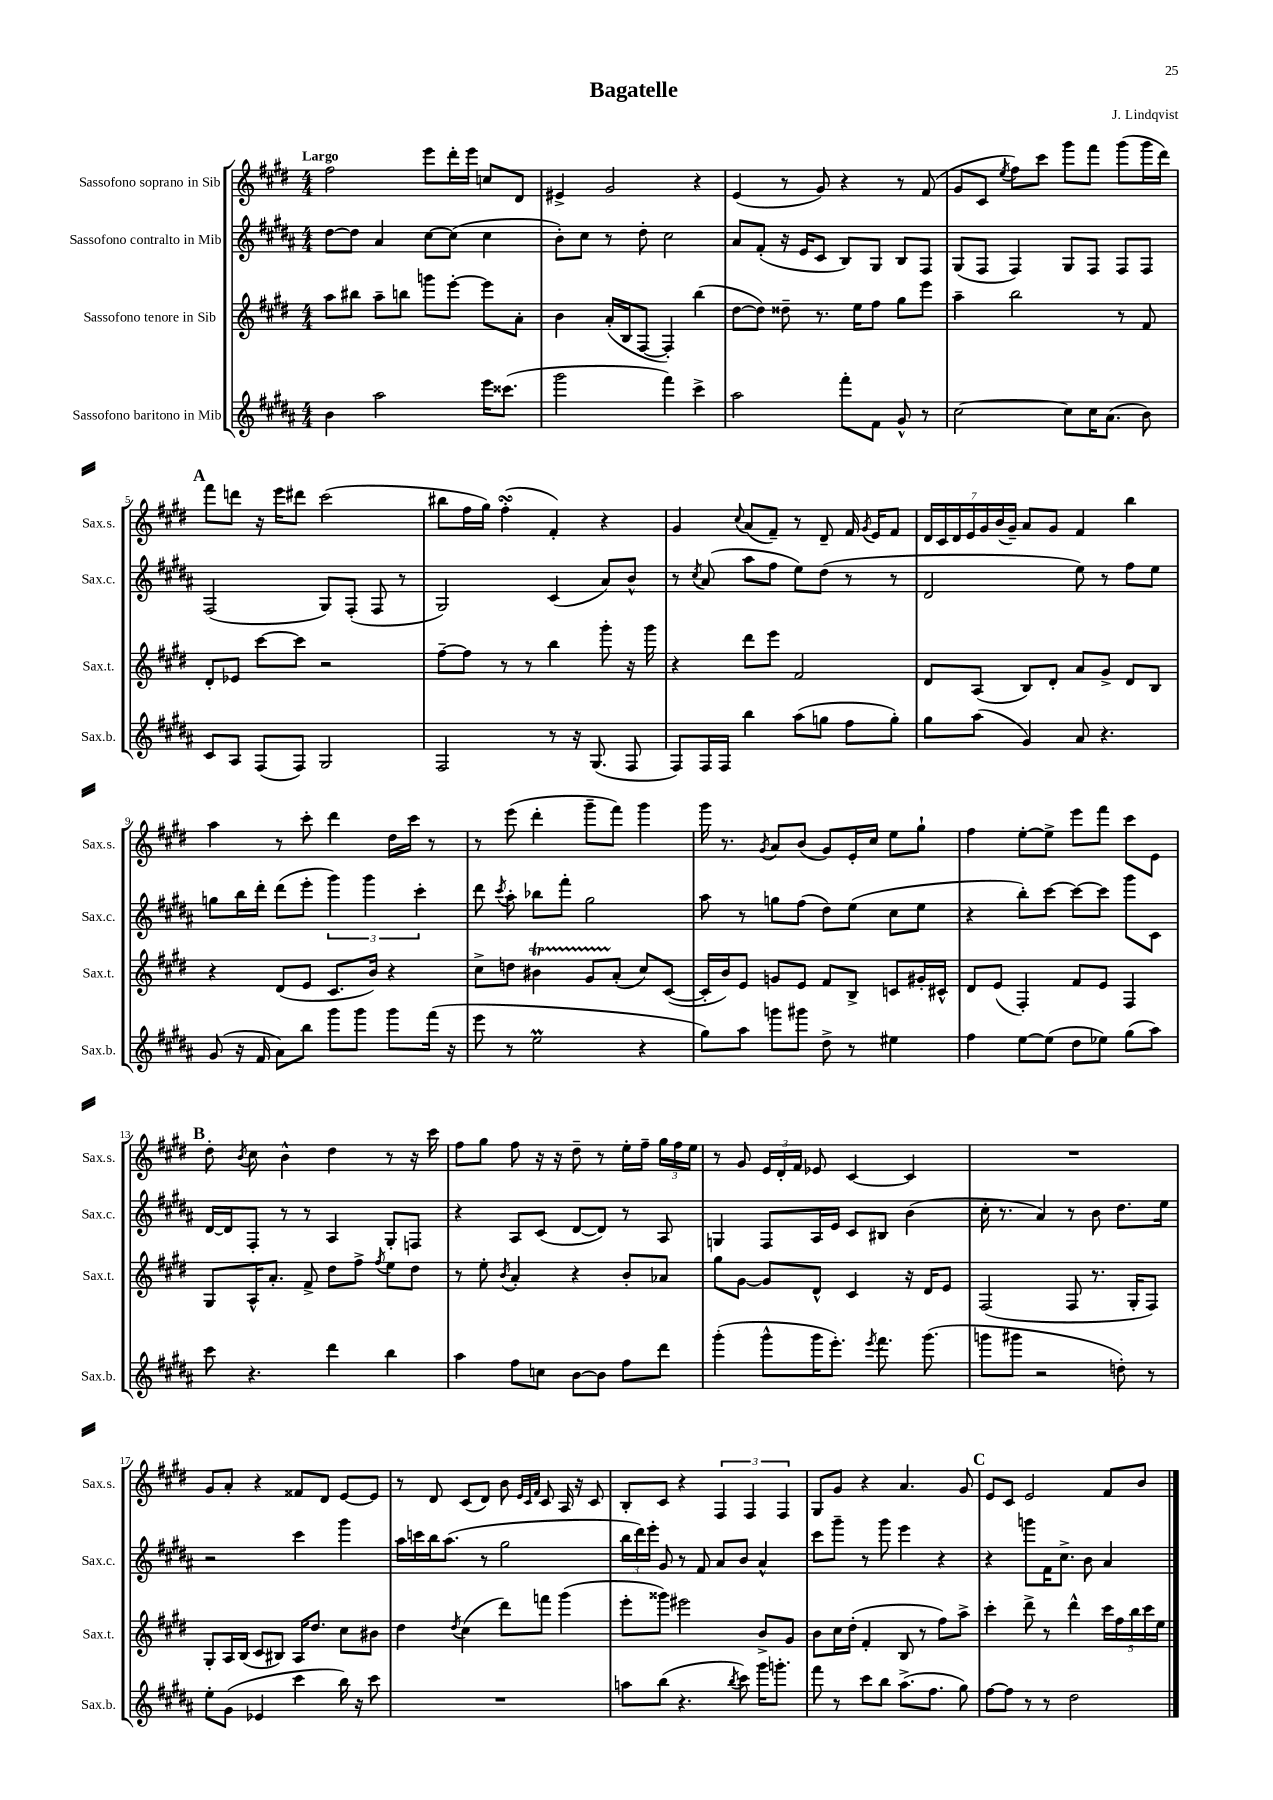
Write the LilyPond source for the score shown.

\header { title = "Bagatelle" composer = "J. Lindqvist" }
<<
\new StaffGroup <<
\new Staff = "s0" \with { instrumentName = "Sassofono soprano in Sib" shortInstrumentName = "Sax.s." } {
    \clef treble \key e \major \numericTimeSignature \time 4/4 \tempo "Largo"
    \autoBeamOff fis''2 e'''8[ dis'''16-. e'''16] c''8[ dis'8] |
    eis'4-> gis'2 r4 |
    e'4( r8 gis'8) r4 r8 fis'8( |
    gis'8[ cis'8] \acciaccatura { e''8 } fis''8[) cis'''8] gis'''8[ fis'''8] gis'''8[( gis'''16 dis'''16]) |
    \mark \markup { \bold "A" } fis'''8[ d'''8] r16 e'''16[ dis'''8] cis'''2( |
    bis''8[ fis''16 gis''16]) fis''4-.\turn( fis'4-.) r4 |
    gis'4 \appoggiatura { cis''8 } a'8[( fis'8]--) r8 dis'8-- fis'16 \acciaccatura { gis'8 } e'16[ fis'8] |
    \tuplet 7/4 { dis'16[ cis'16 dis'16 e'16 gis'16 b'16( gis'16]--) } a'8[ gis'8] fis'4 b''4 |
    a''4 r8 cis'''8-. dis'''4 dis''16[ cis'''16] r8 |
    r8 e'''8( dis'''4-. gis'''8[-- fis'''8]) gis'''4 |
    gis'''16 r8. \acciaccatura { gis'8 } a'8[ b'8]( gis'8[) e'16-. cis''16] e''8[ gis''8]-! |
    fis''4 e''8[~-. e''8]-> e'''8[ fis'''8] cis'''8[ e'8] |
    \mark \markup { \bold "B" } dis''8-. \acciaccatura { b'8 } cis''8 b'4-^ dis''4 r8 r16 cis'''16 |
    fis''8[ gis''8] fis''8 r16 r16 dis''8-- r8 e''16[-. fis''16]-- \tuplet 3/2 { gis''16[ fis''16 e''16] } |
    r8 gis'8 \tuplet 3/2 { e'16[ dis'16-. fis'16] } ees'8 cis'4~ cis'4 |
    R1 |
    gis'8[ a'8]-. r4 fisis'8[ dis'8] e'8[~ e'8] |
    r8 dis'8 cis'8[( dis'8]) b'8 \grace { e'32[ cis'32 fis'32] } cis'8 a16 r16 cis'8 |
    b8[-. cis'8] r4 \tuplet 3/2 { fis4 fis4 fis4 } |
    gis8[ gis'8] r4 a'4. gis'8 |
    \mark \markup { \bold "C" } e'8[ cis'8] e'2 fis'8[ b'8] \bar "|." |
}
\new Staff = "s1" \with { instrumentName = "Sassofono contralto in Mib" shortInstrumentName = "Sax.c." } {
    \clef treble \key b \major \numericTimeSignature \time 4/4
    \autoBeamOff dis''8[~ dis''8] ais'4 cis''8[~ cis''8]( cis''4 |
    b'8[-.) cis''8] r8 dis''8-. cis''2 |
    ais'8[ fis'8]-.( r16 e'16[ cis'8] b8[) gis8] b8[ fis8] |
    gis8[( fis8] fis4) gis8[ fis8] fis8[ fis8] |
    \mark \markup { \bold "A" } fis2( gis8[) fis8]-.( fis8 r8 |
    gis2) cis'4( ais'8[) b'8]-^ |
    r8 \acciaccatura { cis''8 } ais'8( ais''8[ fis''8] e''8[) dis''8]( r8 r8 |
    dis'2 e''8) r8 fis''8[ e''8] |
    g''8[ b''16 dis'''16]-. dis'''8[( e'''8]-. \tuplet 3/2 { gis'''4) gis'''4 cis'''4-. } |
    dis'''8 \acciaccatura { cis'''8 } ais''8-. bes''8[ fis'''8]-. gis''2 |
    ais''8 r8 g''8[ fis''8]( dis''8[) e''8]( cis''8[ e''8] |
    r4 b''8[-.) cis'''8]~ cis'''8[~ cis'''8] gis'''8[ cis'8] |
    \mark \markup { \bold "B" } dis'16[~ dis'16 fis8]-. r8 r8 ais4 gis8[-. f8] |
    r4 ais8[ cis'8]( dis'8[~ dis'8]) r8 ais8 |
    g4 fis8[ ais16 e'16] cis'8[ bis8] b'4( |
    cis''16-. r8. ais'4) r8 b'8 dis''8.[ e''16] |
    r2 cis'''4 gis'''4 |
    ais''16[ c'''16 b''16 ais''8.]( r8 gis''2 |
    \tuplet 3/2 { b''16[ dis'''16) e'''16]-. } gis'8 r8 fis'8 ais'8[ b'8] ais'4-^ |
    cis'''8[ gis'''8]-- r8 gis'''8 e'''4 r4 |
    \mark \markup { \bold "C" } r4 g'''8[ fis'16 cis''8.]-> b'8 ais'4 \bar "|." |
}
\new Staff = "s2" \with { instrumentName = "Sassofono tenore in Sib" shortInstrumentName = "Sax.t." } {
    \clef treble \key e \major \numericTimeSignature \time 4/4
    \autoBeamOff a''8[ bis''8] a''8[-- b''8] g'''8[ e'''8]~-. e'''8[ a'8]-. |
    b'4 a'16[-.( b16 fis8]~ fis4-.) b''4( |
    dis''8[~ dis''8]) disis''8-- r8. e''16[ fis''8] gis''8[ e'''8] |
    a''4-- b''2 r8 fis'8 |
    \mark \markup { \bold "A" } dis'8[-. ees'8] cis'''8[~ cis'''8] r2 |
    fis''8[~-- fis''8] r8 r8 b''4 gis'''8-. r16 gis'''16 |
    r4 dis'''8[ e'''8] fis'2 |
    dis'8[ a8]( b8[) dis'8]-. a'8[ gis'8]-> dis'8[ b8] |
    r4 dis'8[( e'8] cis'8.[ b'16]) r4 |
    cis''8[-> d''8] bis'4\startTrillSpan gis'8[ a'8]-.\stopTrillSpan( cis''8[) cis'8]~( |
    cis'16[-. b'16) e'8] g'8[ e'8] fis'8[ b8]-> c'8[ gis'16-. cis'16]-^ |
    dis'8[ e'8]( fis4-.) fis'8[ e'8] fis4 |
    \mark \markup { \bold "B" } gis8[ a16-^ a'8.]-. fis'8-> dis''8[ fis''8]-> \acciaccatura { fis''8 } e''8[ dis''8] |
    r8 e''8-. \acciaccatura { b'8 } a'4-. r4 b'8[-. aes'8] |
    gis''8[ gis'8]~ gis'8[ dis'8]-^ cis'4 r16 dis'16[ e'8] |
    fis2( fis8 r8. gis16[-. fis8]) |
    gis8[-. a16 b16]( cis'8[ bis8]) a16[ dis''8.] cis''8[ bis'8] |
    dis''4 \acciaccatura { dis''8 } cis''4( dis'''8[) f'''8] gis'''4( |
    e'''8[-. gisis'''8]) eis'''2 b'8[-> gis'8] |
    b'8[ cis''16 dis''16]-.( fis'4-. b8 r8 fis''8[) a''8]-> |
    \mark \markup { \bold "C" } cis'''4-. dis'''8-> r8 dis'''4-^ \tuplet 5/4 { cis'''16[ fis''16 b''16 cis'''16 e''16] } \bar "|." |
}
\new Staff = "s3" \with { instrumentName = "Sassofono baritono in Mib" shortInstrumentName = "Sax.b." } {
    \clef treble \key b \major \numericTimeSignature \time 4/4
    \autoBeamOff b'4 ais''2 e'''16[ cisis'''8.]( |
    gis'''2 fis'''4) cis'''4-> |
    ais''2 fis'''8[-. fis'8] gis'8-^ r8 |
    cis''2~ cis''8[ cis''16 ais'8.]( b'8) |
    \mark \markup { \bold "A" } cis'8[ ais8] fis8[( fis8]) gis2 |
    fis2 r8 r16 gis8.( fis8 |
    fis8[) fis16 fis16] b''4 ais''8[( g''8] fis''8[ g''8]-.) |
    gis''8[ ais''8]( gis'4) ais'8 r4. |
    gis'8( r16 fis'16 ais'8[) b''8] gis'''8[ gis'''8] gis'''8[ fis'''16]( r16 |
    e'''8 r8 e''2\prall r4 |
    gis''8[) ais''8] g'''8[ gis'''8] dis''8-> r8 eis''4 |
    fis''4 e''8[~ e''8]( dis''8[ ees''8]) gis''8[( ais''8]) |
    \mark \markup { \bold "B" } cis'''8 r4. dis'''4 b''4 |
    ais''4 fis''8[ c''8] b'8[~ b'8] fis''8[ dis'''8] |
    gis'''4-.( gis'''8[-^ gis'''16 e'''8.]-.) \acciaccatura { e'''8 } fis'''8. gis'''8.( |
    g'''8[ gis'''8] r2 d''8-.) r8 |
    e''8[-. gis'8]( ees'4 cis'''4 b''16) r16 cis'''8 |
    R1 |
    a''8[ b''8]( r4. \acciaccatura { b''8 } cis'''8) gis'''16[ g'''8.]-. |
    fis'''8 r8 cis'''8[ b''8] ais''8.[->( fis''8.] gis''8) |
    \mark \markup { \bold "C" } fis''8[~ fis''8] r8 r8 dis''2 \bar "|." |
}
>>
>>
